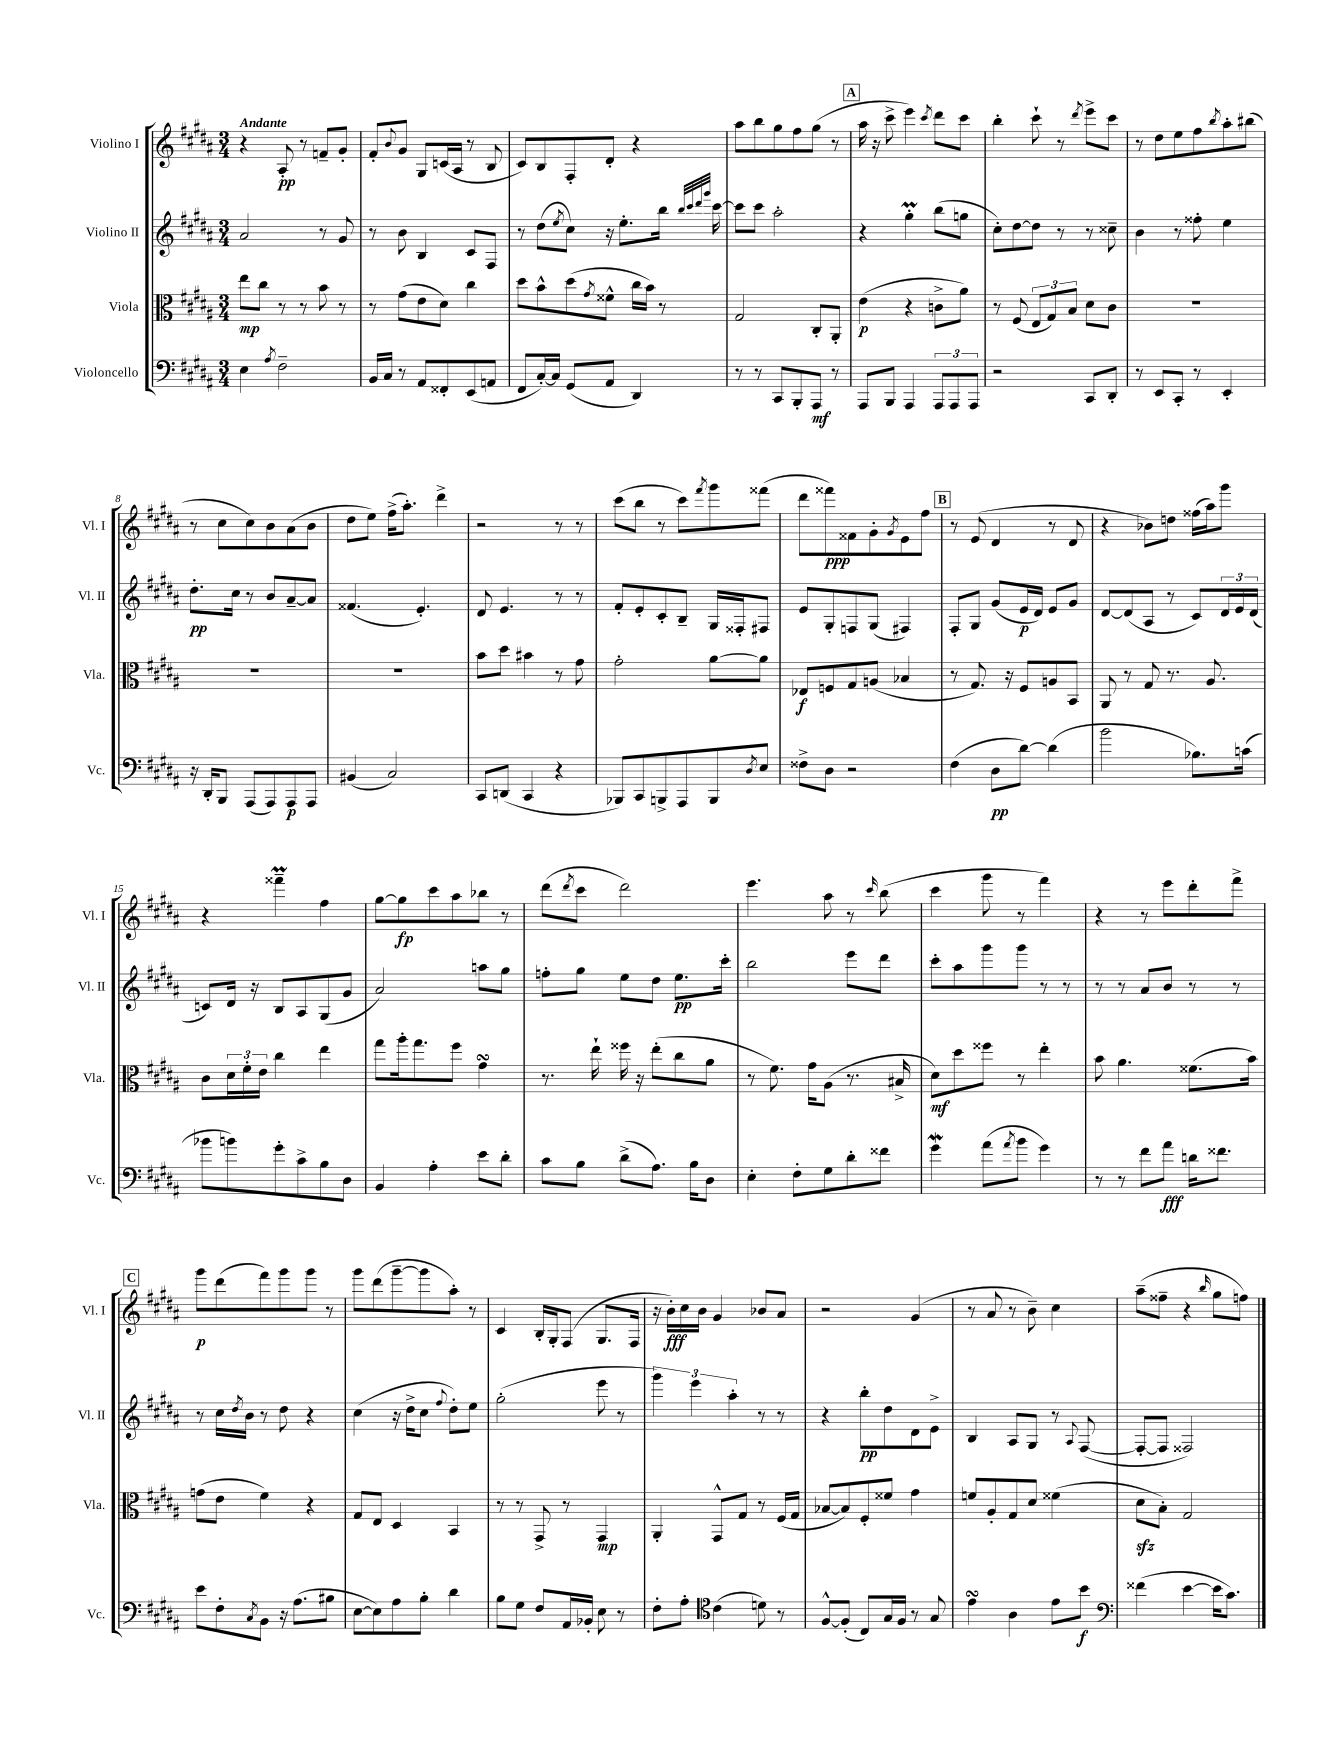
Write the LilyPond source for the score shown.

<<
\new StaffGroup <<
\new Staff = "s0" \with { instrumentName = "Violino I" shortInstrumentName = "Vl. I" } {
    \clef treble \key b \major \numericTimeSignature \time 3/4 \tempo "Andante"
    r4 ais8-.\pp r8 f'8-- gis'8-. |
    fis'8-. \appoggiatura { b'8 } gis'8 gis8 c'16( ais16 r8 b8 |
    cis'8) b8 fis8-. dis'8-. r4 |
    ais''8 b''8 gis''8 fis''8 gis''8( r8 |
    \mark \markup { \box "A" } ais''16 r16 cis'''8-> e'''4) \acciaccatura { cis'''8 } dis'''8 cis'''8 |
    b''4-. cis'''8-! r8 \acciaccatura { dis'''8 } e'''8-> cis'''8 |
    r8 dis''8 e''8 fis''8 \acciaccatura { b''8 } ais''8-. bis''8( |
    r8 cis''8 cis''8) b'8 ais'8( b'8 |
    dis''8 e''8) fis''16->( ais''8.-.) dis'''4-> |
    r2 r8 r8 |
    cis'''8( b''8 r8 cis'''8) \acciaccatura { fis'''8 } gis'''8 fisis'''8( |
    dis'''8 fisis'''8\ppp) fisis'8 gis'8-. \acciaccatura { gis'8 } e'8 fis''8 |
    \mark \markup { \box "B" } r8 e'8( dis'4 r8 dis'8 |
    r4 bes'8) d''8 fisis''16( ais''16) gis'''8 |
    r4 fisis'''4--\prall fis''4 |
    gis''8~ gis''8\fp cis'''8 ais''8 bes''8 r8 |
    dis'''8( \acciaccatura { dis'''8 } cis'''8 dis'''2) |
    e'''4. ais''8 r8 \grace { cis'''16 } b''8( |
    cis'''4 gis'''8 r8 fis'''4) |
    r4 r8 e'''8 dis'''8-. fis'''8-> |
    \mark \markup { \box "C" } gis'''8\p dis'''8( fis'''8) gis'''8 gis'''8 r8 |
    gis'''8 dis'''8( gis'''8~-- gis'''8 ais''8-.) r8 |
    cis'4 b16-. gis16-. fis8( gis8. fis16 |
    r16 b'16-.\fff) cis''16 b'16 gis'4 bes'8 ais'8 |
    r2 gis'4( |
    r8 ais'8 r8 b'8--) cis''4 |
    ais''8--( fisis''8-- r4 \grace { b''16 } gis''8 f''8) \bar "|." |
}
\new Staff = "s1" \with { instrumentName = "Violino II" shortInstrumentName = "Vl. II" } {
    \clef treble \key b \major \numericTimeSignature \time 3/4
    ais'2 r8 gis'8 |
    r8 b'8 b4 cis'8 fis8 |
    r8 dis''8( \acciaccatura { e''8 } cis''8) r16 e''8.-. b''16 \grace { b''32 cis'''32 dis'''32 gis'''32 } cis'''16~ |
    cis'''8 cis'''8 ais''2-. |
    \mark \markup { \box "A" } r4 gis''4-.\prall b''8( g''8 |
    cis''8-.) dis''8~ dis''8 r8 r8 cisis''8-- |
    b'4 r8 fisis''8-. e''4 |
    dis''8.-.\pp cis''16 r8 b'8 ais'8~-- ais'8 |
    fisis'4.( e'4.-.) |
    dis'8 e'4. r8 r8 |
    fis'8-. e'8-. cis'8-. b8-- gis16 fisis16-. fis8 |
    e'8 gis8-. f8 gis8( fis4) |
    \mark \markup { \box "B" } fis8-. gis8 gis'8( e'16\p dis'16) e'8 gis'8 |
    dis'8~ dis'8( ais8 r8 cis'8) \tuplet 3/2 { dis'16 e'16 dis'16( } |
    c'8) dis'16 r16 b8 ais8 gis8( gis'8 |
    ais'2) a''8 gis''8 |
    f''8-. gis''8 e''8 dis''8 e''8.\pp cis'''16-. |
    b''2 e'''8 dis'''8 |
    cis'''8-. ais''8 gis'''8 gis'''8 r8 r8 |
    r8 r8 ais'8 b'8 r8 r8 |
    \mark \markup { \box "C" } r8 cis''16 \acciaccatura { dis''8 } b'16 r8 dis''8 r4 |
    cis''4( r16 dis''16-> cis''8 \appoggiatura { fis''8 } dis''8-.) e''8 |
    gis''2-.( e'''8 r8 |
    \tuplet 3/2 { gis'''4) e'''4 ais''4-. } r8 r8 |
    r4 b''8-.\pp dis''8 dis'8 e'8-> |
    b4 ais8 gis8 r8 \appoggiatura { ais8 } fis8~( |
    fis8~-. fis8 fisis2) \bar "|." |
}
\new Staff = "s2" \with { instrumentName = "Viola" shortInstrumentName = "Vla." } {
    \clef alto \key b \major \numericTimeSignature \time 3/4
    e''8\mp cis''8 r8 r8 b'8 r8 |
    r8 gis'8( e'8 dis'8) cis''4 |
    dis''8 b'8-^ dis''8( \acciaccatura { gis'8 } fisis'8-^ cis''16 b'16) r8 |
    gis2 cis8-. ais,8-. |
    \mark \markup { \box "A" } e'4\p( r4 c'8-> ais'8) |
    r8 fis8( \tuplet 3/2 { e8 gis8) b8 } dis'8 cis'8 |
    R2. |
    R2. |
    R2. |
    b'8 dis''8 bis'4 r8 gis'8 |
    gis'2-. ais'8~ ais'8 |
    ees8\f f8 gis8 a8( bes4 |
    \mark \markup { \box "B" } r8 gis8.) r16 fis8 a8 b,8 |
    ais,8 r8 gis8 r8. ais8. |
    cis'8 \tuplet 3/2 { dis'16 fis'16-. e'16 } cis''4 e''4 |
    gis''8 ais''16-. gis''8. fis''8 gis'4\turn |
    r8. e''16-! fisis''16 r16 e''8-.( cis''8 ais'8 |
    r8 fis'8.) gis'16 ais8( r8. bis16-> |
    dis'8\mf) dis''8 fisis''8 r8 e''4-. |
    b'8 ais'4. fisis'8.( b'16) |
    \mark \markup { \box "C" } g'8( e'8 fis'4) r4 |
    gis8 e8 dis4 b,4 |
    r8 r8 gis,8-> r8 gis,4\mp |
    ais,4-. gis,8-^ gis8 r8 fis16( gis16 |
    bes8~ bes8) fis8-. fisis'8 gis'4 |
    f'8 ais8-. gis8 dis'8 fisis'4( |
    dis'8\sfz b8-.) gis2 \bar "|." |
}
\new Staff = "s3" \with { instrumentName = "Violoncello" shortInstrumentName = "Vc." } {
    \clef bass \key b \major \numericTimeSignature \time 3/4
    e4 \acciaccatura { ais8 } fis2-- |
    b,16 cis16 r8 ais,8 fisis,8-. e,8( a,8 |
    fis,8 cis16~-.) cis16 gis,8( ais,8 dis,4) |
    r8 r8 cis,8 b,,8-. ais,,8\mf r8 |
    \mark \markup { \box "A" } ais,,8 b,,8 ais,,4 \tuplet 3/2 { ais,,8 ais,,8 ais,,8 } |
    r2 cis,8 dis,8-. |
    r8 e,8 cis,8-. r8 e,4-. |
    r16 dis,16-. b,,8 ais,,8( ais,,8) ais,,8\p ais,,8 |
    bis,4( cis2) |
    cis,8 d,8( cis,4 r4 |
    bes,,8) cis,8 b,,8-> ais,,8 b,,8 \acciaccatura { dis8 } e8 |
    fisis8-> dis8 r2 |
    \mark \markup { \box "B" } fis4( dis8\pp dis'8~) dis'4( |
    b'2 bes8.) c'16( |
    bes'8 b'8) gis'8-. cis'8-> b8 dis8 |
    b,4 ais4-. e'8 dis'8-. |
    cis'8 b8 dis'8->( ais8.) b16 dis8 |
    e4-. fis8-. gis8 dis'8-. fisis'8 |
    gis'4\mordent ais'8( \acciaccatura { ais'8 } b'8 gis'4) |
    r8 r8 fis'8 ais'8\fff d'16 fisis'8. |
    \mark \markup { \box "C" } e'8 fis8-. \acciaccatura { cis8 } b,8 r16 ais8.( bis8 |
    e8~ e8) ais8 b8-. dis'4 |
    b8 gis8 fis8 ais,16 bes,16-. e8 r8 |
    fis8-. ais8-. \clef tenor cis'4( d'8) r8 |
    fis8~-^ fis8-.( cis8) gis16 fis16 r8 gis8 |
    e'4\turn ais4 e'8 b'8\f |
    \clef bass fisis'4( e'4~ e'16 cis'8.) \bar "|." |
}
>>
>>
